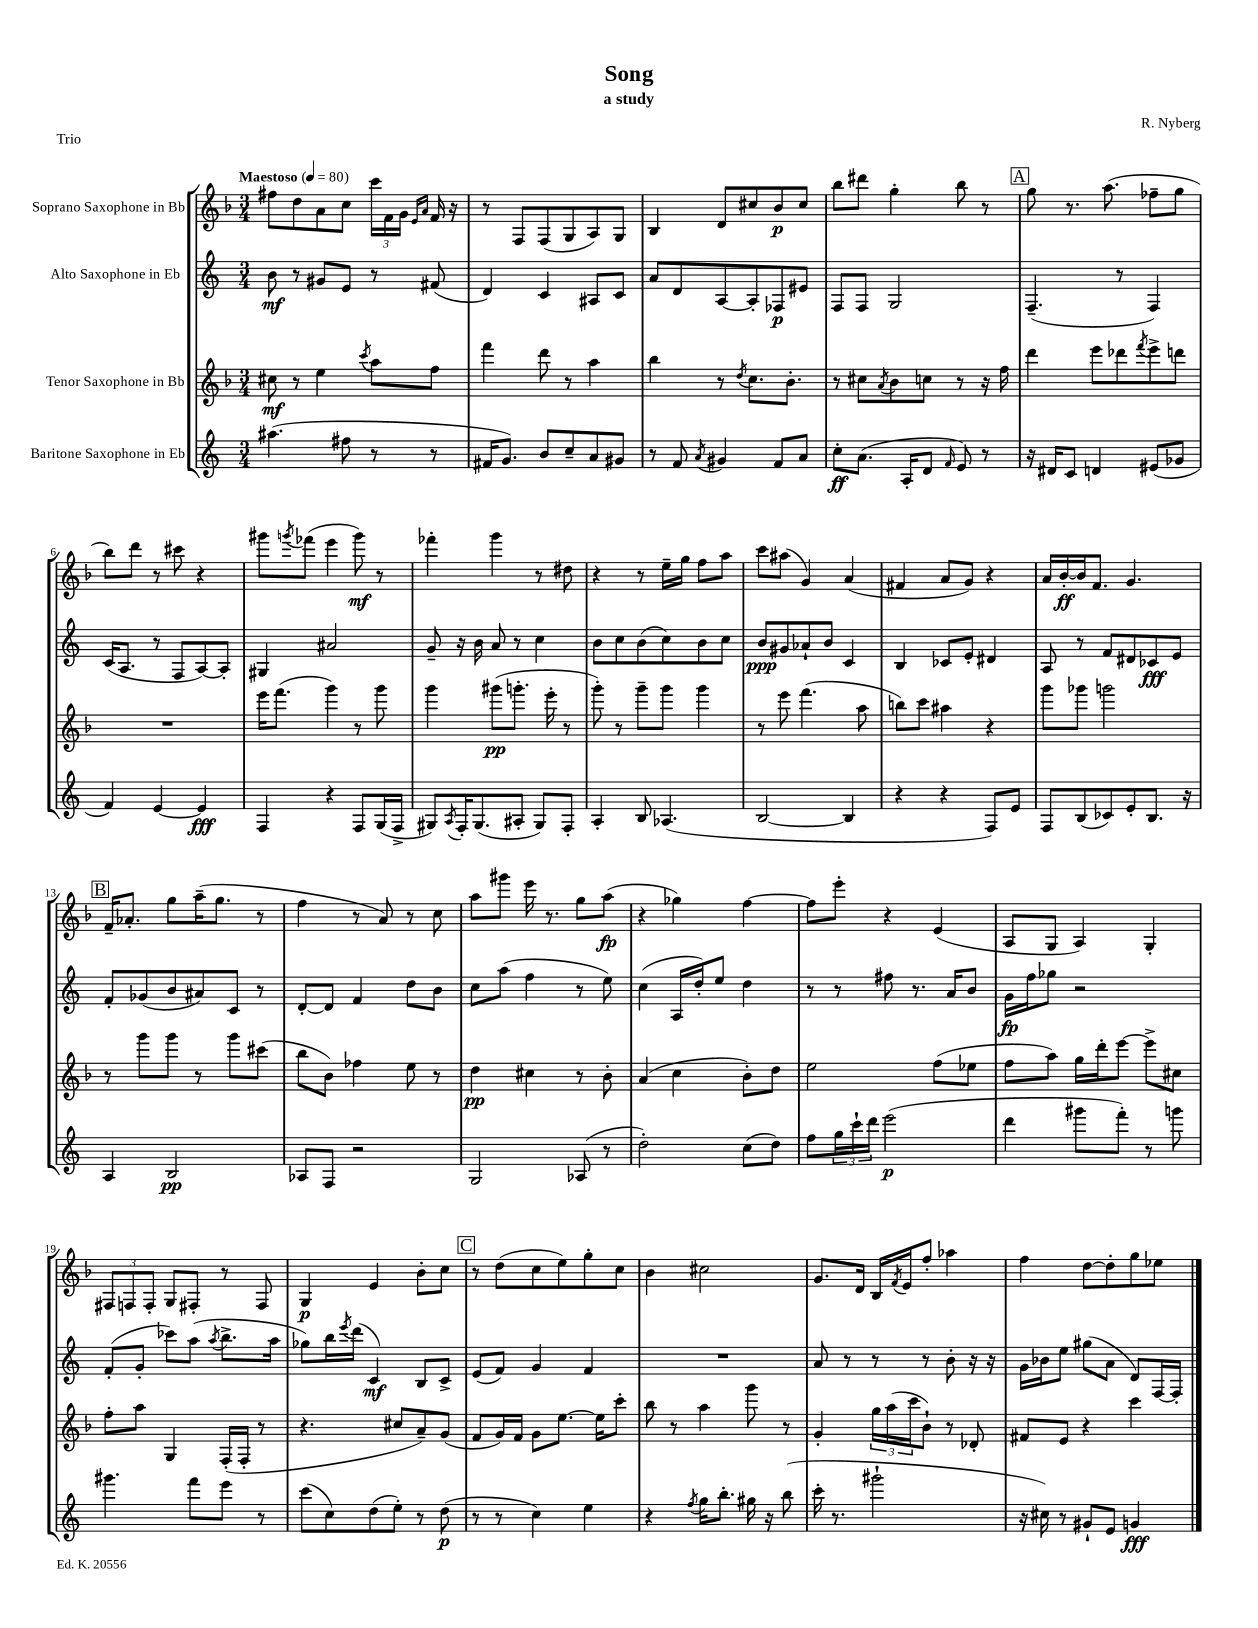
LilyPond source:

\header { title = "Song" composer = "R. Nyberg" subtitle = "a study" piece = "Trio" }
<<
\new StaffGroup <<
\new Staff = "s0" \with { instrumentName = "Soprano Saxophone in Bb" } {
    \clef treble \key f \major \numericTimeSignature \time 3/4 \tempo "Maestoso" 4 = 80
    fis''8 d''8 a'8 c''8 \tuplet 3/2 { c'''16 f'16 g'16 } \grace { e'16 a'16 } f'16 r16 |
    r8 f8 f8( g8 a8) g8 |
    bes4 d'8 cis''8 bes'8\p cis''8 |
    bes''8 dis'''8 g''4-. bes''8 r8 |
    \mark \markup { \box "A" } g''8 r8. a''8.( fes''8-- g''8 |
    bes''8) d'''8 r8 cis'''8 r4 |
    gis'''8 \acciaccatura { g'''8 } fes'''8( e'''4 g'''8\mf) r8 |
    fes'''4-. g'''4 r8 dis''8 |
    r4 r8 e''16-- g''16 f''8 a''8 |
    c'''8 ais''8( g'4) a'4( |
    fis'4 a'8 g'8) r4 |
    a'16 bes'16~-.\ff bes'16 f'8. g'4. |
    \mark \markup { \box "B" } f'16-- aes'8.-. g''8 a''16--( g''8. r8 |
    f''4 r8 a'8) r8 c''8 |
    a''8 gis'''8 e'''16 r8. g''8 a''8\fp( |
    r4 ges''4) f''4~ |
    f''8 e'''8-. r4 e'4( |
    a8 g8 a4) g4-. |
    \tuplet 3/2 { fis8 f8 f8-. } g8 fis8-. r8 fis8 |
    g4\p e'4 bes'8-. c''8 |
    \mark \markup { \box "C" } r8 d''8( c''8 e''8) g''8-. c''8 |
    bes'4 cis''2 |
    g'8. d'16 bes16 \acciaccatura { f'8 } e'16 f''8-. aes''4 |
    f''4 d''8~ d''8-. g''8 ees''8 \bar "|." |
}
\new Staff = "s1" \with { instrumentName = "Alto Saxophone in Eb" } {
    \clef treble \key c \major \numericTimeSignature \time 3/4
    b'8\mf r8 gis'8 e'8 r8 fis'8( |
    d'4) c'4 ais8 c'8 |
    a'8 d'8 a8~ a8-. fes8\p eis'8 |
    f8 f8 g2 |
    \mark \markup { \box "A" } f4.--( r8 f4) |
    c'16( a8. r8 f8 a8~) a8-. |
    gis4 ais'2 |
    g'8-- r16 b'16 a'8 r8 c''4 |
    b'8 c''8 b'8( c''8) b'8 c''8 |
    b'8\ppp gis'8 aes'8-! b'8 c'4 |
    b4 ces'8 e'8-. dis'4 |
    a8 r8 f'8 dis'8 ces'8\fff e'8 |
    \mark \markup { \box "B" } f'8-. ges'8( b'8 ais'8) c'8 r8 |
    d'8~-. d'8 f'4 d''8 b'8 |
    c''8 a''8( f''4 r8 e''8) |
    c''4( a16 d''16-.) e''8 d''4 |
    r8 r8 fis''8 r8. a'16 b'8 |
    g'16\fp f''16 ges''8 r2 |
    f'8-.( g'8-. ces'''8) a''8( \acciaccatura { a''8 } b''8.-> a''16 |
    ges''8) b''16 \acciaccatura { e'''8 } d'''16( c'4\mf) b8 c'8-> |
    \mark \markup { \box "C" } e'8( f'8) g'4 f'4 |
    R2. |
    a'8 r8 r8 r8 b'8-. r16 r16 |
    g'16 bes'16 e''8 gis''8( a'8 d'8) f16~ f16-. \bar "|." |
}
\new Staff = "s2" \with { instrumentName = "Tenor Saxophone in Bb" } {
    \clef treble \key f \major \numericTimeSignature \time 3/4
    cis''8\mf r8 e''4 \acciaccatura { c'''8 } a''8 f''8 |
    f'''4 d'''8 r8 a''4 |
    bes''4 r8 \acciaccatura { d''8 } c''8. bes'8.-. |
    r8 cis''8 \acciaccatura { a'8 } bes'8 c''8 r8 r16 f''16 |
    \mark \markup { \box "A" } d'''4 e'''8 des'''8 \acciaccatura { f'''8 } e'''8-> d'''8 |
    R2. |
    e'''16 f'''8.( g'''4) r8 g'''8 |
    g'''4 gis'''8\pp( g'''8.-. e'''16-. r8 |
    g'''8-.) r8 g'''8-- g'''8 g'''4 |
    r8 e'''8 f'''4.( a''8 |
    b''8) c'''8 ais''4 r4 |
    g'''8 ges'''8 g'''2 |
    \mark \markup { \box "B" } r8 g'''8 g'''8 r8 g'''8 cis'''8( |
    bes''8 bes'8) fes''4 e''8 r8 |
    d''4\pp cis''4 r8 bes'8-. |
    a'4( c''4 bes'8-.) d''8 |
    e''2 f''8( ees''8 |
    f''8 a''8) g''16 d'''16-. e'''8~ e'''8-> cis''8 |
    f''8-. a''8 g4 f16-.( f16-. r8 |
    r4. cis''8 a'8--) g'8( |
    \mark \markup { \box "C" } f'8 g'16) f'16 g'8 e''8.~ e''16 c'''8-. |
    bes''8 r8 a''4 g'''8 r8 |
    g'4-. \tuplet 3/2 { g''16 a''16( c'''16 } bes'8-!) r8 des'8-. |
    fis'8 e'8 r4 c'''4 \bar "|." |
}
\new Staff = "s3" \with { instrumentName = "Baritone Saxophone in Eb" } {
    \clef treble \key c \major \numericTimeSignature \time 3/4
    ais''4.( fis''8 r8 r8 |
    fis'16 g'8.) b'8 c''8-- a'8 gis'8 |
    r8 f'8 \acciaccatura { a'8 } gis'4 f'8 a'8 |
    c''8-.\ff a'8.( a16-. d'8 \grace { f'16 } e'8) r8 |
    \mark \markup { \box "A" } r16 dis'16 c'8 d'4 eis'8( ges'8 |
    f'4) e'4~ e'4\fff |
    f4 r4 f8 g16( f16-> |
    gis8) \acciaccatura { a8 } f16-. gis8.( ais8-. gis8) f8-. |
    a4-. b8 aes4.( |
    b2~ b4 |
    r4 r4 f8) e'8 |
    f8 b8( ces'8) e'8-. b8. r16 |
    \mark \markup { \box "B" } a4 b2\pp |
    aes8 f8 r2 |
    g2 aes8( r8 |
    d''2-.) c''8( d''8) |
    f''8 \tuplet 3/2 { g''16 c'''16-! d'''16 } e'''2\p( |
    d'''4 gis'''8 f'''8-.) r8 g'''8 |
    gis'''4. f'''8 e'''8 r8 |
    c'''8( c''8) d''8( e''8-.) r8 d''8\p( |
    \mark \markup { \box "C" } r8 r8 c''4) e''4 |
    r4 \acciaccatura { f''8 } g''16 b''8.-. gis''16 r16 b''8( |
    c'''16-. r8. gis'''2-! |
    r16 cis''16) r8 gis'8-! e'8 g'4\fff \bar "|." |
}
>>
>>
